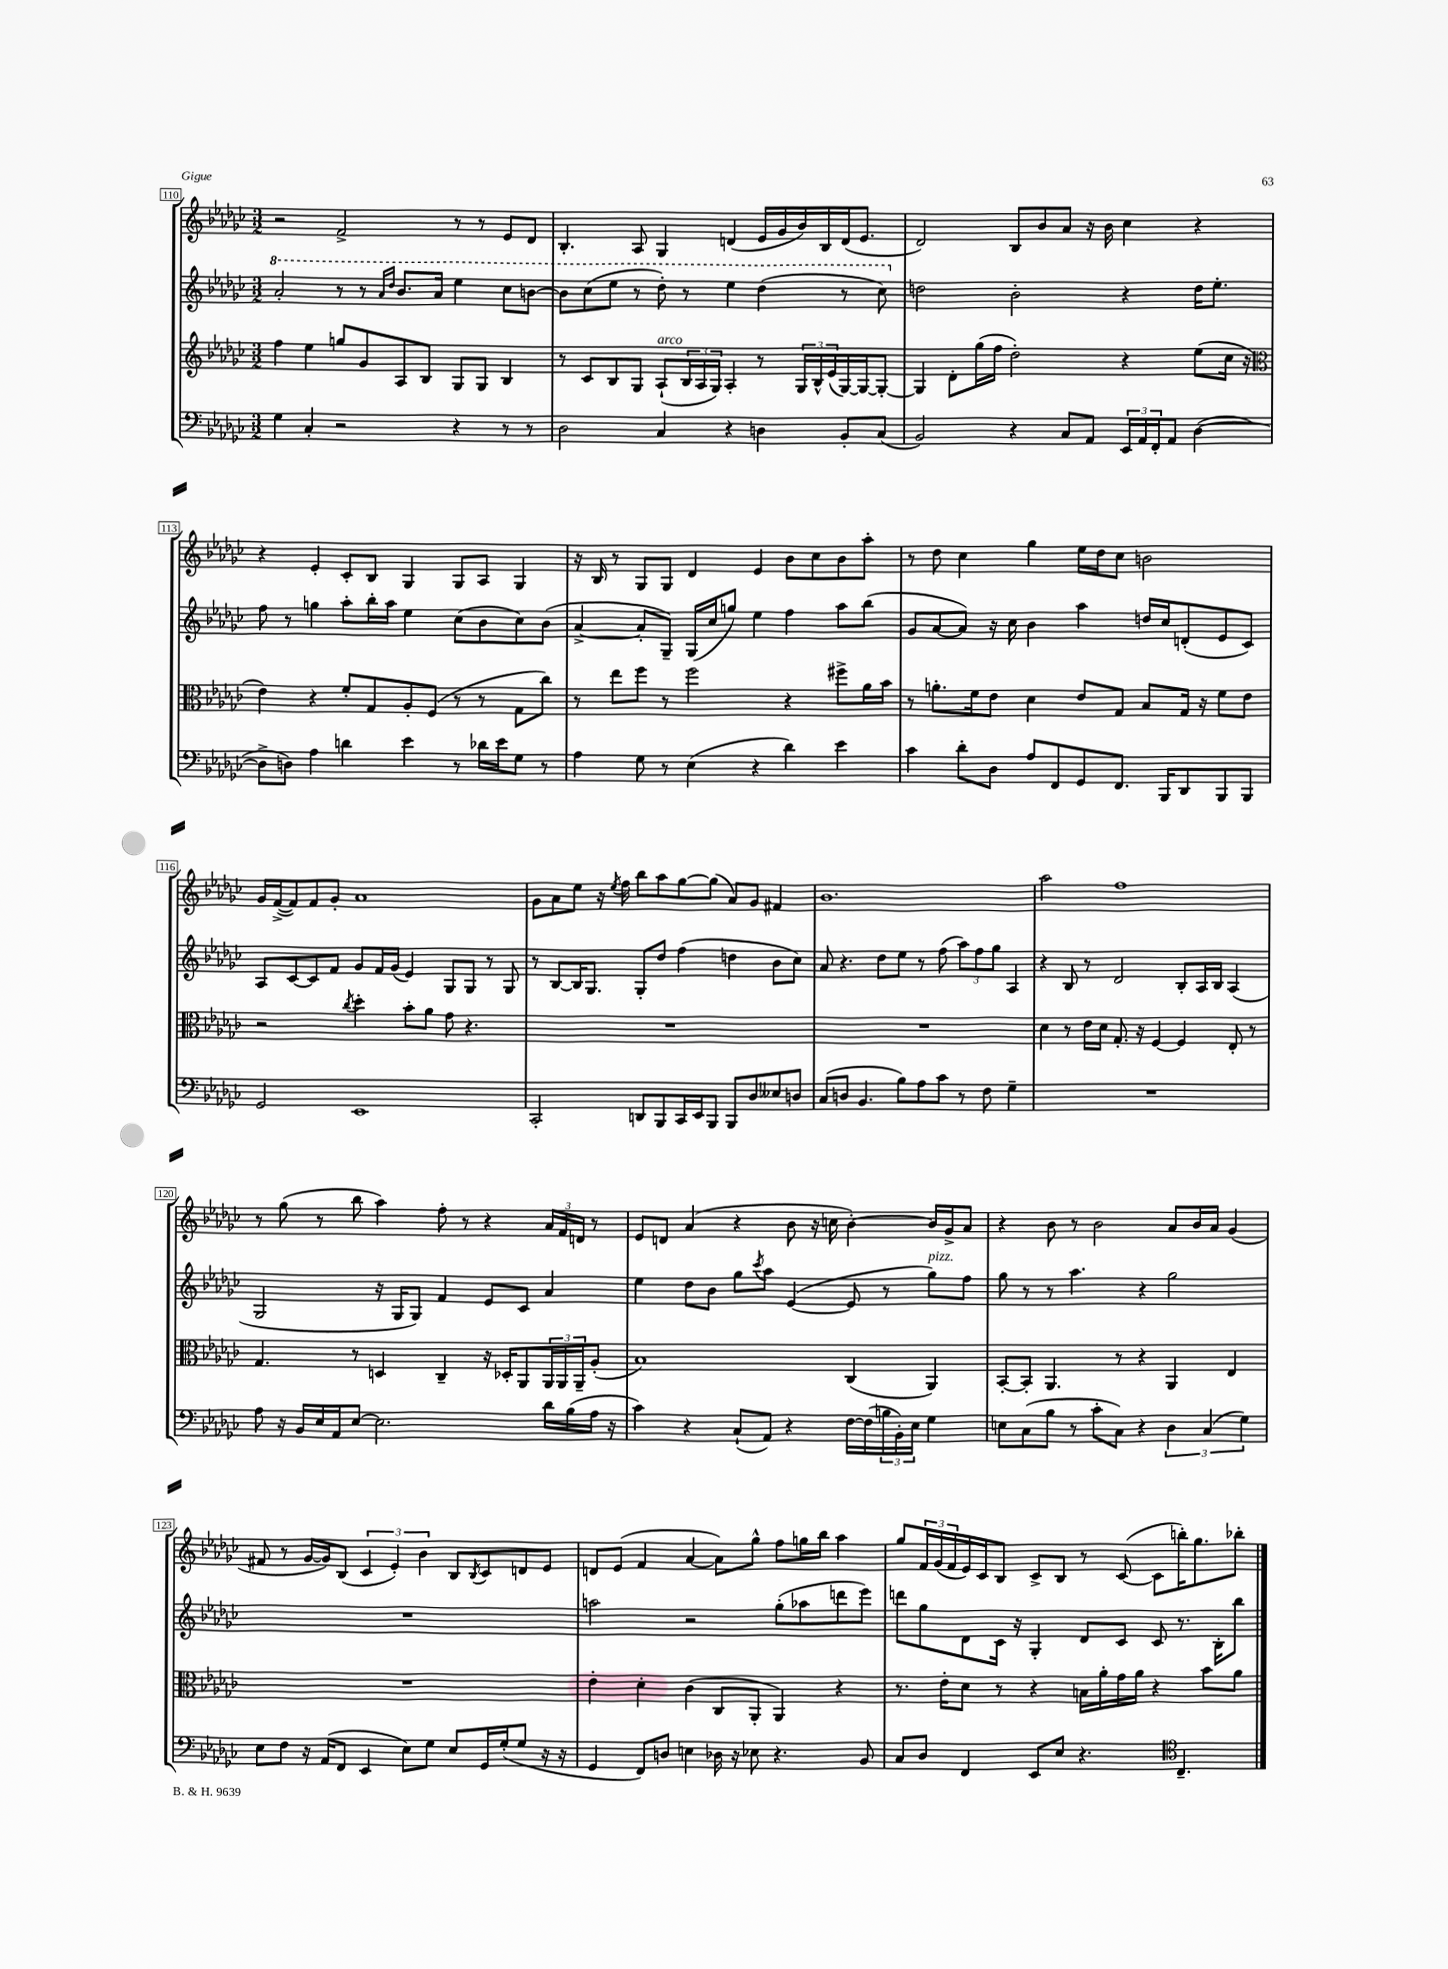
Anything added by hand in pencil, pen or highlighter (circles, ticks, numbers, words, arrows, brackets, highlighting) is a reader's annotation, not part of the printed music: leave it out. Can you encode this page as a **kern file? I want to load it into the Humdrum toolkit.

**kern	**kern	**kern	**kern
*part4	*part3	*part2	*part1
*staff4	*staff3	*staff2	*staff1
*clefF4	*clefG2	*clefG2	*clefG2
*k[b-e-a-d-g-c-]	*k[b-e-a-d-g-c-]	*k[b-e-a-d-g-c-]	*k[b-e-a-d-g-c-]
*M3/2	*M3/2	*M3/2	*M3/2
*	*	*8va	*
=110	=110	=110	=110
4G-\	4ff\	2aa-'/	2r
4C-'/	4ee-\	.	.
2r	8ggn/L	8r	2f^/
.	8g-/	8r	.
.	.	16qqaa-/LL	.
.	.	16qqddd-/JJ	.
.	8A-/	8.bb-/L	.
.	8B-/J	.	.
.	.	16aa-/Jk	.
4r	8G-/L	4eee-\	8r
.	8G-/J	.	8r
8r	4B-/	8ccc-\L	8e-/L
8r	.	[8bbn\J	8d-/J
=111	=111	=111	=111
2D-\	8r	8bb\L]	4.B-'/
.	8c-/L	(8ccc-\	.
.	8B-/	8eee-\J	.
.	8G-/J	8r	8A-/
!	!LO:TX:a:i:t=arco	!	!
4C-/	(8A-`/L	8ddd-'\)	4G-/
.	24B-/L	8r	.
.	24A-/	.	.
.	24G-/JJ)	.	.
4r	4A-'/	4eee-\	(4dn/
4Dn\	8r	(4ddd-\	16e-/LL
.	.	.	16g-/
.	24G-/LL	.	16b-/)
.	24B-^^/	.	.
.	.	.	16B-/
.	(24e-/	.	.
8BB-'/L	[16G-/)	8r	(16d/J
.	16G-/J_	.	8.e-/J
(8C-/J	8G-'/J_	8ccc-\)	.
=112	=112	=112	=112
*	*	*X8va	*
2BB-/)	4G-/]	2ddn\	2d-/)
.	8d-'\L	.	.
.	(16gg-\L	.	.
.	16ff\JJ	.	.
4r	2dd-'\)	2b-'\	8B-/L
.	.	.	8b-/
8C-/L	.	.	8a-/J
8AA-/J	.	.	16r
.	.	.	16b-\
24EE-/LL	4r	4r	4cc-\
24AA-/	.	.	.
24FF'/J	.	.	.
8AA-/J	.	.	.
([4D-\	(8ee-\L	16dd\KL	4r
.	.	8.ee-'\J	.
.	16cc-\Jk	.	.
.	16r	.	.
!!LO:LB:g=z
=113	=113	=113	=113
*	*clefC3	*	*
8D-^\L]	4e-\)	8ff\	4r
8Dn\J)	.	8r	.
4A-\	4r	4ggn\	4e-'/
4dn\	8f'/L	8aa-'\L	8c-'/L
.	8G-/	16bb-'\L	8B-/J
.	.	16aa-\JJ	.
4e-\	8A-'/	4ee-\	4G-/
.	(8F/J	.	.
8r	8r	(8cc-\L	8G-/L
16d-X\LL	8r	8b-\	8A-/J
16e-\J	.	.	.
8G-\J	8G-\L	8cc-\)	4G-/
8r	8cc-\J)	(8b-\J	.
=114	=114	=114	=114
4A-\	8r	[4a-^/	16r
.	.	.	16B-/
.	8ee-\L	.	8r
8G-\	8ff\J	8a-'/L]	8G-/L
8r	8r	8G-~/J)	8G-/J
(4E-\	2ff\	(16G-/LL	4d-/
.	.	16cc-/J	.
.	.	8ggn/J)	.
4r	.	4ee-\	4e-/
4d-\)	4r	4ff\	8b-\L
.	.	.	8cc-\
4e-\	8ff#X^\L	8aa-\L	8b-\
.	16a-\L	(8bb-\J	8aa-'\J
.	16b-\JJ	.	.
=115	=115	=115	=115
4c-\	8r	8g-/L	8r
.	8.an'\L	[8a-/	8dd-\
8d-'\L	.	8a-/J])	4cc-\
.	16f\k	.	.
8D-\J	8e-\J	16r	.
.	.	16cc-\	.
8A-/L	4d-\	4b-\	4gg-\
8FF/	.	.	.
8GG-/	8e-/L	4aa-\	16ee-\LL
.	.	.	16dd-\J
8.FF/J	8G-/J	.	8cc-\J
.	8B-/L	16ddn/LL	2bn\
16BBB-/KL	.	16cc-/J	.
8DD-/	16G-/Jk	(8dn'/	.
.	16r	.	.
8BBB-/	8f\L	8e-/	.
8BBB-/J	8e-\J	8c-/J)	.
!!LO:LB:g=z
=116	=116	=116	=116
2GG-/	2r	8A-/L	16g-/LL
.	.	.	([16f^/J
.	.	[8c-/	8f/])
.	.	8c-/]	8f/
.	.	8f/J	8g-'/J
.	8qcc-/	.	.
1EE-	4dd-'\	8g-/L	1a-
.	.	16f/L	.
.	.	(16g-/JJ	.
.	8b-'\L	4e-/)	.
.	8a-\J	.	.
.	8g-\	8G-/L	.
.	4.r	8G-/J	.
.	.	8r	.
.	.	8G-/	.
=117	=117	=117	=117
2CC-'/	1.r	8r	8g-\L
.	.	[8B-/L	8a-\
.	.	16B-/K]	8ee-\J
.	.	8.G-/J	.
.	.	.	16r
.	.	.	8qee-/
.	.	.	16ff\
8DDn/L	.	8G-'/L	8bb-\L
8BBB-/	.	8dd-/J	8aa-\
16CC-/L	.	(4ff\	[8gg-\
16EE-/J	.	.	.
8BBB-/J	.	.	(8gg-\J]
8BBB-/L	.	4ddn\	8a-/L)
8D-/	.	.	8g-/J
8E--X/	.	8b-\L	4f#X/
8Dn/J	.	8cc-\J)	.
=118	=118	=118	=118
(8C-/L	1.r	8a-/	1.b-
8Dn/J	.	4.r	.
4.BB-/	.	.	.
.	.	8dd-\L	.
8B-\L)	.	8ee-\J	.
8A-\	.	8r	.
8c-\J	.	(8ff\	.
8r	.	12aa-\L)	.
.	.	12ff\	.
8F\	.	.	.
.	.	12gg-\J	.
4G-~\	.	4A-/	.
=119	=119	=119	=119
1.r	4d-\	4r	2aa-\
.	8r	8B-/	.
.	16e-\LL	8r	.
.	16d-\JJ	.	.
.	8.G-'/	2d-/	1ff
.	16r	.	.
.	[4F/	.	.
.	4F/]	8B-'/L	.
.	.	16A-/L	.
.	.	16B-/JJ	.
.	8E-'/	(4A-/	.
.	8r	.	.
!!LO:LB:g=z
=120	=120	=120	=120
8A-\	4.G-/	2G-/	8r
16r	.	.	(8gg-\
16BB-/LL	.	.	.
16E-/	.	.	8r
16AA-/J	.	.	.
[8E-/J	8r	.	8bb-\
2.E-\]	4Dn/	16r	4aa-\)
.	.	16G-/KL	.
.	.	8G-/J)	.
.	4C-~/	4f/	8ff'\
.	.	.	8r
.	16r	8e-/L	4r
.	16D-X'/KL	.	.
.	8AA-/	8c-/J	.
16d-\LL	24AA-/L	4a-/	24a-/LL
.	24AA-/	.	24f/
(16B-\	.	.	.
.	24AA-~/J	.	24dn/JJ
16A-\JJ	(8A-'/J	.	8r
16r	.	.	.
=121	=121	=121	=121
4c-\)	1B-)	4ee-\	8e-/L
.	.	.	8dn/J
4r	.	8dd-\L	(4a-/
.	.	8b-\J	.
(8C-`/L	.	8gg-\L	4r
.	.	8qccc-/	.
8AA-/J)	.	8aa-\J	.
4r	.	([4e-/	8b-\
.	.	.	16r
.	.	.	16ccn\
[16F\LL	(4C-/	8e-/]	[4b-'\)
(16F\]	.	.	.
24Bn\	.	8r	.
24BB-'\)	.	.	.
24E-\JJ	.	.	.
!	!	!LO:TX:a:i:t=pizz.	!
4G-\	4AA-/)	8gg-\L)	16b-/LL]
.	.	.	16g-^/J
.	.	8ff\J	8a-/J
=122	=122	=122	=122
8En\L	[8BB-'/L	8gg-\	4r
(8C-\	8BB-'/J]	8r	.
8B-\J	4.AA-/	8r	8b-\
8r	.	4.aa-\	8r
8c-'\L	.	.	2b-\
8C-\J)	8r	.	.
4r	4r	4r	.
6D-\	4AA-/	2gg-\	8a-/L
.	.	.	16b-/L
(6C-/	.	.	.
.	.	.	16a-/JJ
.	4E-/	.	(4g-/
6G-\)	.	.	.
!!LO:LB:g=z
=123	=123	=123	=123
8E-\L	1.r	1.r	8f#X/
8F\J	.	.	8r
16r	.	.	[16g-/LL
(16AA-/KL	.	.	16g-/J])
8FF/J	.	.	(8B-/J
4EE-/	.	.	6c-/
.	.	.	6e-'/)
8E-\L)	.	.	.
.	.	.	6b-\
8G-\J	.	.	.
8E-/L	.	.	8B-/L
.	.	.	8qB-/
16GG-/L	.	.	8c-/
(16G-'/J	.	.	.
8G-/J	.	.	8dn/
16r	.	.	8e-/J
16r	.	.	.
=124	=124	=124	=124
4GG-/	4e-'\	2aan\	8dn/L
.	.	.	(8e-/J
8FF/L)	4d-'\	.	4f/
8Dn/J	.	.	.
4En\	(4c-\	2r	[4a-/
16D-X\	8C-/L	.	8a-\L])
16r	.	.	.
8E-X\	8AA-'/J	.	8gg-^^\J
4.r	4AA-/)	(8gg-'\L	8ff\L
.	.	8aa-X\	16ggn\L
.	.	.	16bb-\JJ
.	4r	8dddn\	4aa-\
8BB-/	.	8eee-\J)	.
=125	=125	=125	=125
8C-/L	8.r	8dddn\L	8gg-/L
8D-/J	.	8gg-\	24f/L
.	.	.	(24g-/
.	16e-'\KL	.	.
.	.	.	24f/
4FF/	8d-\J	8d-\	16e-/)
.	.	.	16c-/J
.	8r	16c-\Jk	8B-/J
.	.	16r	.
8EE-/L	4r	4G-'/	8c-^/L
8E-/J	.	.	8B-/J
4.r	16Bn\LL	8d-/L	8r
.	16a-'\	.	.
.	16g-\	8c-/J	([8c-/
.	16a-\JJ	.	.
.	4r	8c-/	8c-\L]
*clefC4	*	*	*
4.C-~/	.	8.r	16bbn'\K)
.	.	.	8.gg-\
.	8b-\L	.	.
.	.	16B-'\KL	.
.	8a-\J	8bb-\J	8bb-X'\J
==	==	==	==
*-	*-	*-	*-
